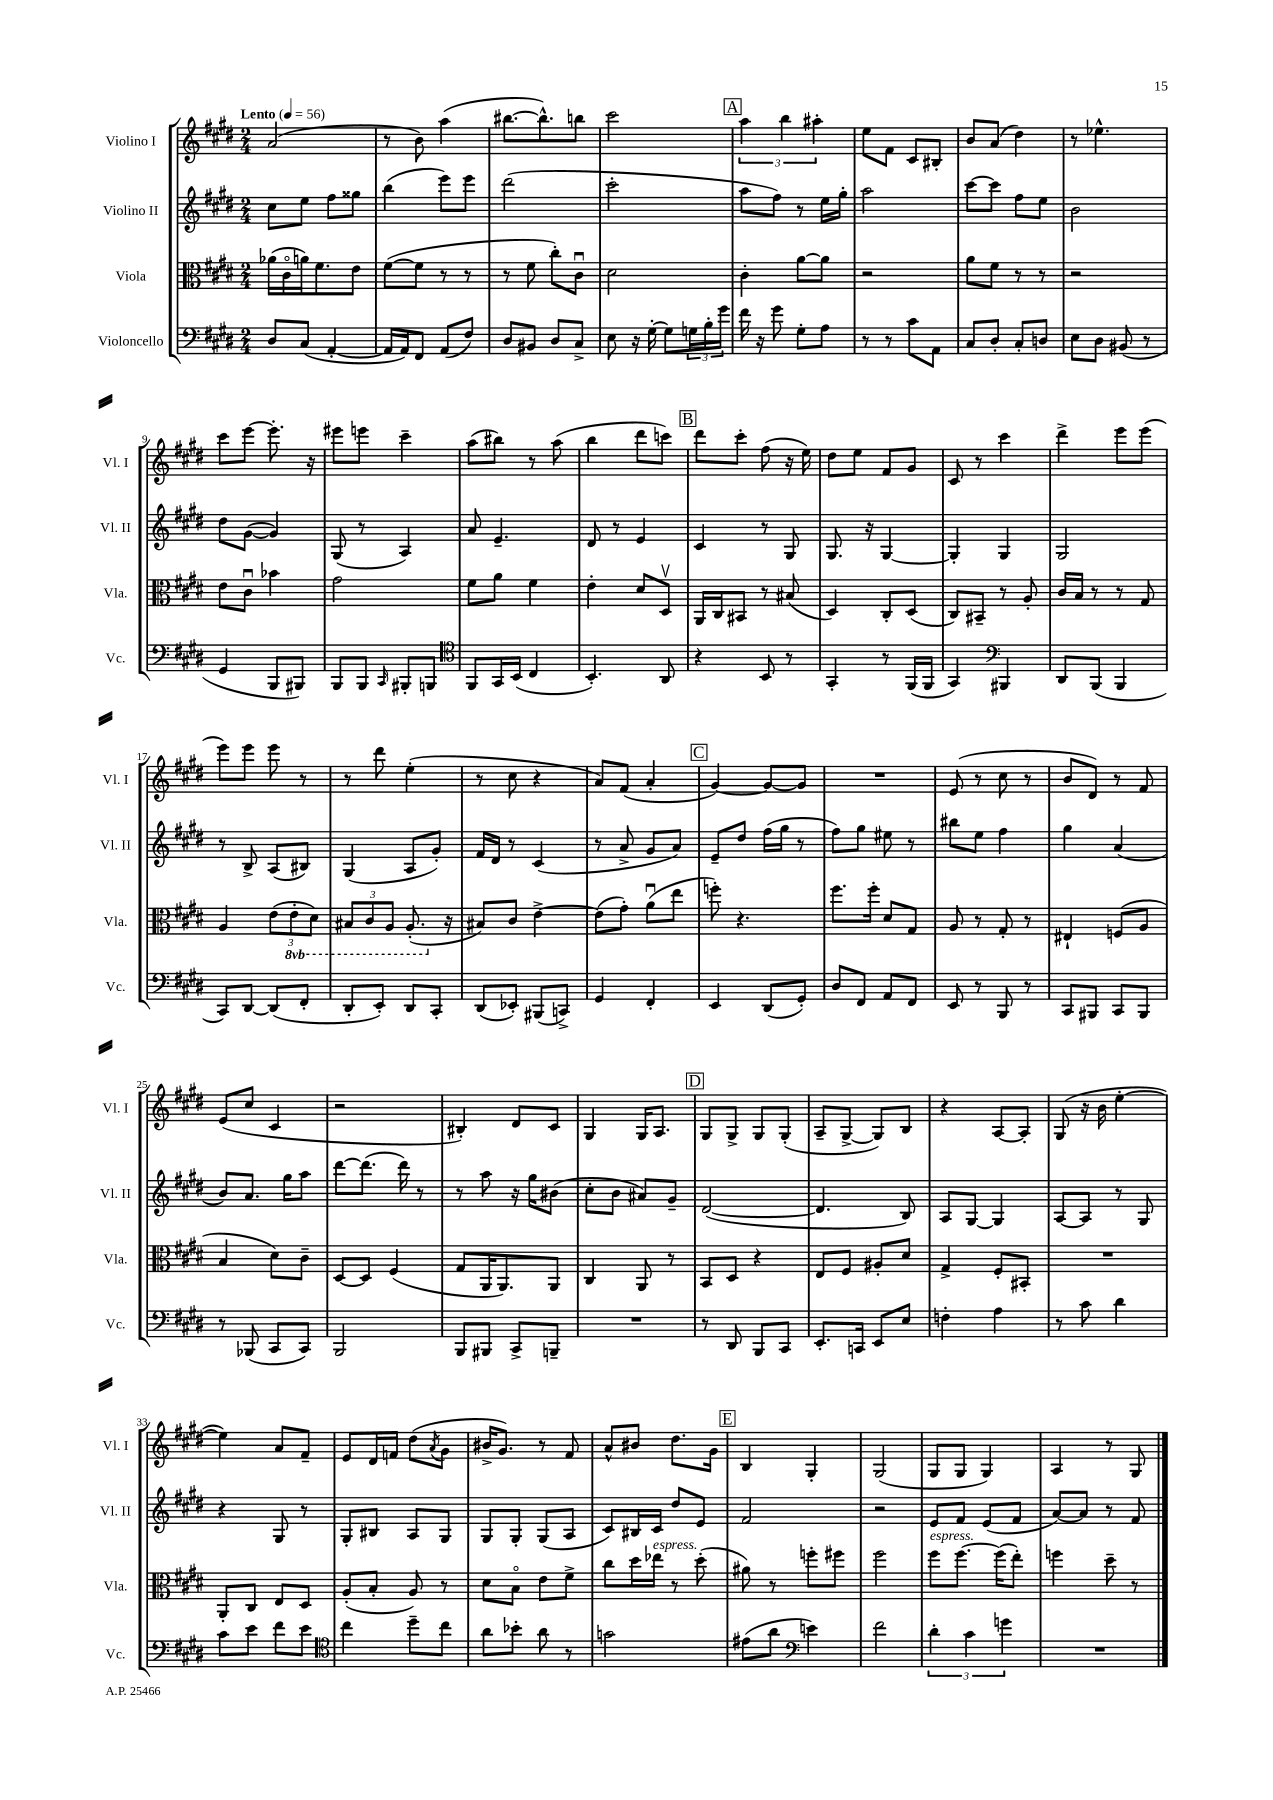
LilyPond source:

<<
\new StaffGroup <<
\new Staff = "s0" \with { instrumentName = "Violino I" shortInstrumentName = "Vl. I" } {
    \clef treble \key e \major \numericTimeSignature \time 2/4 \tempo "Lento" 4 = 56
    a'2( |
    r8 b'8) a''4( |
    bis''8.~ bis''8.-^) b''8 |
    cis'''2 |
    \mark \markup { \box "A" } \tuplet 3/2 { a''4 b''4 ais''4-. } |
    e''8 fis'8 cis'8 bis8-. |
    b'8 a'8( dis''4) |
    r8 ees''4.-^ |
    cis'''8 e'''8~ e'''8.-. r16 |
    eis'''8 e'''8 cis'''4-- |
    a''8( bis''8) r8 a''8( |
    b''4 dis'''8 c'''8) |
    \mark \markup { \box "B" } dis'''8 cis'''8-. fis''8( r16 e''16) |
    dis''8 e''8 fis'8 gis'8 |
    cis'8 r8 cis'''4 |
    dis'''4-> e'''8 e'''8( |
    e'''8) e'''8 e'''8 r8 |
    r8 dis'''8 e''4-.( |
    r8 cis''8 r4 |
    a'8) fis'8( a'4-. |
    \mark \markup { \box "C" } gis'4~) gis'8~ gis'8 |
    R2 |
    e'8( r8 cis''8 r8 |
    b'8 dis'8) r8 fis'8 |
    e'8( cis''8 cis'4 |
    r2 |
    bis4-.) dis'8 cis'8 |
    gis4 gis16 a8. |
    \mark \markup { \box "D" } gis8 gis8-> gis8 gis8-.( |
    a8-- gis8~-> gis8) b8 |
    r4 a8~ a8-. |
    gis8( r16 b'16 e''4~-. |
    e''4) a'8 fis'8-- |
    e'8 dis'16 f'16 dis''8( \acciaccatura { a'8 } gis'8 |
    bis'16-> gis'8.) r8 fis'8 |
    a'8-^ bis'8 dis''8. gis'16 |
    \mark \markup { \box "E" } b4 gis4-. |
    gis2( |
    gis8 gis8 gis4) |
    a4 r8 gis8 \bar "|." |
}
\new Staff = "s1" \with { instrumentName = "Violino II" shortInstrumentName = "Vl. II" } {
    \clef treble \key e \major \numericTimeSignature \time 2/4
    cis''8 e''8 fis''8 gisis''8 |
    b''4( e'''8) e'''8 |
    dis'''2( |
    cis'''2-. |
    \mark \markup { \box "A" } a''8 fis''8) r8 e''16 gis''16-. |
    a''2 |
    cis'''8~ cis'''8 fis''8 e''8 |
    b'2 |
    dis''8 gis'8~( gis'4) |
    gis8( r8 a4) |
    a'8 e'4.-- |
    dis'8 r8 e'4 |
    \mark \markup { \box "B" } cis'4 r8 gis8 |
    gis8. r16 gis4~ |
    gis4-. gis4 |
    gis2 |
    r8 b8-> a8( bis8) |
    gis4( a8 gis'8-.) |
    fis'16 dis'16 r8 cis'4( |
    r8 a'8-> gis'8 a'8) |
    \mark \markup { \box "C" } e'8-- dis''8 fis''16( gis''16 r8 |
    fis''8) gis''8 eis''8 r8 |
    bis''8 e''8 fis''4 |
    gis''4 a'4( |
    b'8) a'8. gis''16 a''8 |
    dis'''8~ dis'''8.( dis'''16) r8 |
    r8 a''8 r16 gis''16 bis'8( |
    cis''8-. b'8 ais'8) gis'8-- |
    \mark \markup { \box "D" } dis'2~( |
    dis'4. b8) |
    a8 gis8~ gis4 |
    a8~ a8 r8 gis8 |
    r4 gis8 r8 |
    gis8-. bis8 a8 gis8 |
    gis8 gis8-. gis8( a8 |
    cis'8) bis16 cis'16 dis''8 e'8 |
    \mark \markup { \box "E" } fis'2 |
    r2 |
    e'8 fis'8 e'8( fis'8 |
    a'8~) a'8 r8 fis'8 \bar "|." |
}
\new Staff = "s2" \with { instrumentName = "Viola" shortInstrumentName = "Vla." } {
    \clef alto \key e \major \numericTimeSignature \time 2/4 \set Staff.ottavationMarkups = #ottavation-simple-ordinals
    aes'16( cis'16\flageolet a'16) fis'8. e'8 |
    fis'8~( fis'8 r8 r8 |
    r8 fis'8 cis''8-.) cis'8\downbow |
    dis'2 |
    \mark \markup { \box "A" } cis'4-. a'8~ a'8 |
    r2 |
    a'8 fis'8 r8 r8 |
    r2 |
    e'8 cis'8\downbow bes'4 |
    gis'2 |
    fis'8 a'8 fis'4 |
    e'4-. dis'8 dis8\upbow |
    \mark \markup { \box "B" } a,16 cis16 bis,8 r8 bis8( |
    dis4) cis8-. dis8( |
    cis8) bis,8-- r8 a8-. |
    cis'16 b16 r8 r8 gis8 |
    a4 \tuplet 3/2 { e'8( \ottava #-1 e8-. dis8) } |
    \tuplet 3/2 { bis,8 cis8 a,8 } a,8.-.( \ottava #0 r16 |
    bis8) cis'8 e'4~-> |
    e'8( gis'8-.) a'8\downbow( e''8 |
    \mark \markup { \box "C" } f''8-.) r4. |
    fis''8. fis''16-. dis'8 gis8 |
    a8 r8 gis8-. r8 |
    eis4-! f8( a8 |
    b4 dis'8) cis'8-- |
    dis8~ dis8 fis4( |
    gis8 a,16 a,8.) a,8 |
    cis4 a,8 r8 |
    \mark \markup { \box "D" } b,8 dis8 r4 |
    e8 fis8 ais8-. dis'8 |
    gis4-> fis8-. bis,8-. |
    R2 |
    a,8-. cis8 e8 dis8 |
    a8-.( b8-. a8) r8 |
    dis'8 b8\flageolet e'8 fis'8-> |
    cis''8 dis''16 ees''16^\markup { \italic "espress." } r8 dis''8-.( |
    \mark \markup { \box "E" } ais'8) r8 f''8-. fis''8 |
    fis''2 |
    fis''8^\markup { \italic "espress." } fis''8.~ fis''16( e''8-.) |
    f''4 dis''8-- r8 \bar "|." |
}
\new Staff = "s3" \with { instrumentName = "Violoncello" shortInstrumentName = "Vc." } {
    \clef bass \key e \major \numericTimeSignature \time 2/4
    dis8 cis8( a,4~-. |
    a,16 a,16) fis,8 a,8( fis8) |
    dis8 bis,8 dis8 cis8-> |
    e8 r16 gis16~-. gis8 \tuplet 3/2 { g16 b16-. gis'16 } |
    \mark \markup { \box "A" } fis'16 r16 gis'8 gis8-. a8 |
    r8 r8 cis'8 a,8 |
    cis8 dis8-. cis8-. d8 |
    e8 dis8 bis,8( r8 |
    gis,4 b,,8 bis,,8) |
    b,,8 b,,8 \grace { cis,16 } bis,,8-. b,,8 |
    \clef tenor fis,8 gis,16 b,16( cis4 |
    b,4.-.) a,8 |
    \mark \markup { \box "B" } r4 b,8 r8 |
    gis,4-. r8 fis,16( fis,16 |
    gis,4) \clef bass bis,,4 |
    dis,8 b,,8( b,,4 |
    cis,8) dis,8~ dis,8( fis,8-. |
    dis,8-. e,8-.) dis,8 cis,8-. |
    dis,8( ees,8-.) bis,,8( c,8->) |
    gis,4 fis,4-. |
    \mark \markup { \box "C" } e,4 dis,8( gis,8-.) |
    dis8 fis,8 a,8 fis,8 |
    e,8 r8 b,,8 r8 |
    cis,8 bis,,8 cis,8 bis,,8 |
    r8 bes,,8( cis,8 cis,8) |
    b,,2 |
    b,,8 bis,,8 cis,8-> b,,8-- |
    R2 |
    \mark \markup { \box "D" } r8 dis,8 b,,8 cis,8 |
    e,8.-. c,16 e,8 e8 |
    f4-. a4 |
    r8 cis'8 dis'4 |
    cis'8 e'8 fis'8 e'8 |
    \clef tenor cis''4 dis''8-- cis''8 |
    a'8 bes'8-. a'8 r8 |
    g'2 |
    \mark \markup { \box "E" } eis'8( a'8 \clef bass e'4) |
    fis'2 |
    \tuplet 3/2 { dis'4-. cis'4 g'4 } |
    R2 \bar "|." |
}
>>
>>
